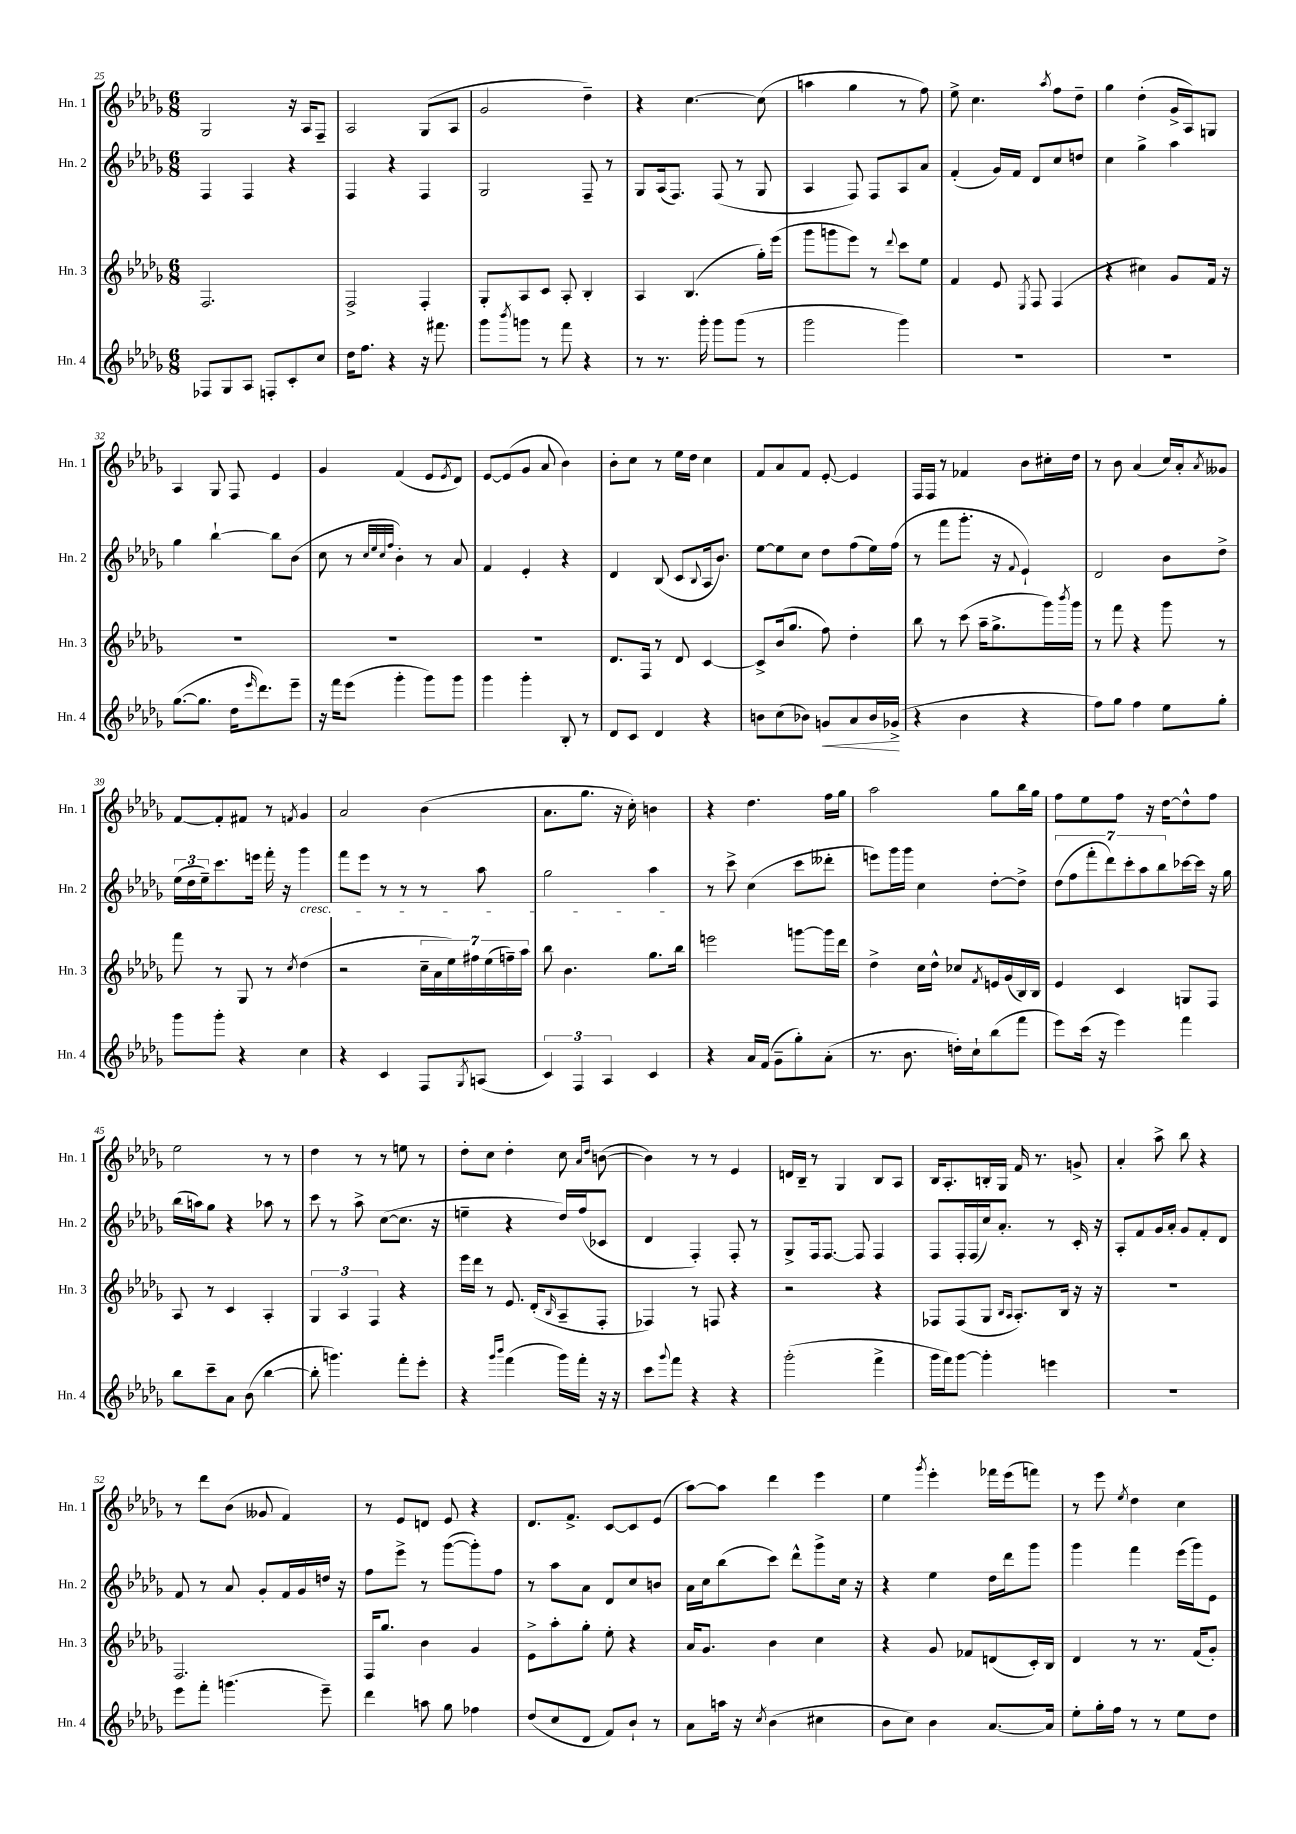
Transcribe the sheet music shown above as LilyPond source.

<<
\new StaffGroup <<
\new Staff = "s0" \with { instrumentName = "Hn. 1" shortInstrumentName = "Hn. 1" } {
    \clef treble \key des \major \numericTimeSignature \time 6/8
    ges2 r16 aes16 f8-- |
    aes2 ges8( aes8 |
    ges'2 des''4--) |
    r4 c''4.~ c''8( |
    a''4 ges''4 r8 f''8) |
    ees''8-> c''4. \acciaccatura { aes''8 } f''8 des''8-- |
    ges''4 des''4-.( ges'16-> aes16) g8 |
    aes4 ges8 f8 ees'4 |
    ges'4 f'4( ees'8 \acciaccatura { ees'8 } des'8) |
    ees'8~ ees'8( ges'8 aes'8 bes'4) |
    bes'8-. c''8 r8 ees''16 des''16 c''4 |
    f'8 aes'8 f'8 ees'8~-. ees'4 |
    f16 f16 r8 fes'4 bes'8 cis''16-. des''16 |
    r8 bes'8 aes'4( c''16) aes'16-. \acciaccatura { aes'8 } geses'8 |
    f'8~ f'8-. fis'8 r8 \acciaccatura { f'8 } ges'4 |
    aes'2 bes'4( |
    aes'8. ges''8. r16 c''16-.) b'4 |
    r4 des''4. f''16 ges''16 |
    aes''2 ges''8 bes''16 ges''16 |
    f''8 ees''8 f''8 r16 des''16~ des''8-^ f''8 |
    ees''2 r8 r8 |
    des''4 r8 r8 e''8 r8 |
    des''8-. c''8 des''4-. c''8 \grace { aes'16 des''16 } b'8~( |
    b'4) r8 r8 ees'4 |
    d'16 bes16-- r8 ges4 bes8 aes8 |
    bes16 aes8.-. b16-. ges16 f'16 r8. g'8-> |
    aes'4-. aes''8-> bes''8 r4 |
    r8 des'''8 bes'8( geses'8 f'4) |
    r8 ees'8 d'8 ees'8 r4 |
    des'8. f'8.-> c'8~ c'8 ees'8( |
    aes''8~) aes''8 des'''4 ees'''4 |
    ees''4 \acciaccatura { ges'''8 } ees'''4-. fes'''16 ees'''16( f'''8) |
    r8 ees'''8 \acciaccatura { ees''8 } des''4 c''4 \bar "|." |
}
\new Staff = "s1" \with { instrumentName = "Hn. 2" shortInstrumentName = "Hn. 2" } {
    \clef treble \key des \major \numericTimeSignature \time 6/8
    f4 f4 r4 |
    f4 r4 f4 |
    ges2 f8-- r8 |
    ges8 aes16( f8.) f8( r8 ges8 |
    aes4 f8) f8 aes8 aes'8 |
    f'4-.( ges'16) f'16 des'8 c''8 d''8 |
    c''4 ges''4-> aes''4 |
    ges''4 bes''4~-! bes''8 bes'8( |
    c''8 r8 \grace { c''32 ees''32 c''32 f''32 } bes'4-.) r8 aes'8 |
    f'4 ees'4-. r4 |
    des'4 bes8( c'8 \appoggiatura { bes8 } aes16 bes'8.) |
    ees''8~ ees''8 c''8 des''8 f''8( ees''16) f''16( |
    r8 f'''8 ges'''8.-. r16 \appoggiatura { f'8 } ees'4-!) |
    des'2 bes'8 des''8-> |
    \tuplet 3/2 { ees''16( des''16 ees''16--) } c'''8. e'''16 f'''16-. r16 ges'''4\cresc |
    f'''8 ees'''8 r8 r8 r8 aes''8 |
    ges''2 aes''4\! |
    r8 c'''8-> c''4( c'''8 deses'''8-. |
    e'''8) ges'''16 ges'''16 c''4 des''8~-. des''8-> |
    \tuplet 7/4 { des''8( f''8 f'''8-. des'''8) c'''8-. aes''8 bes''8 } ces'''16~ ces'''16 r16 ges''16 |
    bes''16( a''16) ges''8 r4 aes''8 r8 |
    c'''8 r8 aes''8-> c''8~( c''8. r16 |
    e''4-- r4 des''16) f''16( ces'8 |
    des'4 f4-.) f8-. r8 |
    ges8-> f16 f8.~ f8 f4 |
    f8 f16-. f16( c''16) aes'8.-. r8 c'16-. r16 |
    aes8-. f'8 ges'16 aes'16-. ges'8 f'8-. des'8 |
    f'8 r8 aes'8 ges'8-. f'16 ges'16 d''16 r16 |
    f''8 ees'''8-> r8 ges'''8~( ges'''8-.) f''8 |
    r8 aes''8 aes'8 des'8 c''8 b'8 |
    aes'16 c''16 bes''8( c'''8) des'''8-^ ges'''8-> c''16 r16 |
    r4 ees''4 des''16 des'''16 ges'''8 |
    ges'''4 f'''4 ees'''16( ges'''16) ees'8 \bar "|." |
}
\new Staff = "s2" \with { instrumentName = "Hn. 3" shortInstrumentName = "Hn. 3" } {
    \clef treble \key des \major \numericTimeSignature \time 6/8
    f2. |
    f2-> f4-. |
    ges8-. aes8 c'8 aes8-. bes4-. |
    aes4 bes4.( ges''16-.) ees'''16( |
    ges'''8 g'''8 ees'''8) r8 \appoggiatura { des'''8 } c'''8 ees''8 |
    f'4 ees'8 \acciaccatura { ees8 } f8 f4( |
    r4 cis''4) ges'8 f'16 r16 |
    R2. |
    R2. |
    R2. |
    des'8. f16 r8 des'8 c'4~ |
    c'8-> bes'16( ges''8. f''8) des''4-. |
    bes''8 r8 c'''8( aes''16-- ges''8.-> ges'''16) \acciaccatura { bes'''8 } ges'''16 |
    r8 f'''8 r4 ges'''8 r8 |
    f'''8 r8 ges8 r8 \acciaccatura { c''8 } des''4( |
    r2 \tuplet 7/4 { c''16-- aes'16 ees''16) fis''16 ees''16( f''16--) aes''16 } |
    bes''8 bes'4. ges''8. bes''16 |
    e'''2 g'''8~ g'''16 des'''16 |
    des''4-> c''16 des''16-^ ces''8 \acciaccatura { f'8 } e'16 ges'16( bes16) bes16 |
    ees'4 c'4 g8 f8 |
    aes8 r8 c'4 aes4-. |
    \tuplet 3/2 { ges4 aes4 f4 } r4 |
    ees'''16 des'''16 r8 ees'8. des'16-.( \grace { bes16 } aes8-- f8-. |
    fes4) r8 f8 r4 |
    r2 r4 |
    fes8 fes8( ges8 \grace { bes16 aes16 } aes8.-.) bes16 r16 r16 |
    R2. |
    f2. |
    f16 ges''8. bes'4 ges'4 |
    ees'8-> aes''8-. ges''8-. ees''8-. r4 |
    aes'16 ges'8. bes'4 c''4 |
    r4 ges'8 fes'8 d'8( c'16-.) bes16 |
    des'4 r8 r8. f'16( ges'8-.) \bar "|." |
}
\new Staff = "s3" \with { instrumentName = "Hn. 4" shortInstrumentName = "Hn. 4" } {
    \clef treble \key des \major \numericTimeSignature \time 6/8
    fes8 ges8 aes8 f8-. c'8-. c''8 |
    des''16 f''8. r4 r16 fis'''8. |
    ges'''8 \acciaccatura { bes'''8 } g'''8 r8 f'''8 r4 |
    r8 r8. ges'''16-. ges'''8 ges'''8( r8 |
    ges'''2 ges'''4) |
    R2. |
    R2. |
    ges''8.~( ges''8. des''16 \grace { ees'''16 } des'''8.) ees'''8-- |
    r16 f'''16 ees'''8( ges'''4-. ges'''8) ges'''8 |
    ges'''4 ges'''4-. bes8-. r8 |
    des'8 c'8 des'4 r4 |
    b'8 c''8( bes'8) g'8\< aes'8 bes'16 ges'16->\!( |
    r4 bes'4 r4 |
    f''8) ges''8 f''4 ees''8 ges''8-. |
    ges'''8 ges'''8-. r4 c''4 |
    r4 c'4 f8 \acciaccatura { ges8 } a8( |
    \tuplet 3/2 { c'4) f4 aes4 } c'4 |
    r4 aes'16 f'16( ges'8-- ges''8-.) aes'8-.( |
    r8. bes'8. d''16-.) c''16-! bes''8( f'''8 |
    ees'''8) c'''16( r16 ees'''4) f'''4 |
    bes''8 c'''8-- aes'8 bes'8( bes''4~ |
    bes''8-. g'''4.) f'''8-. ees'''8-. |
    r4 \grace { ges'''16 bes'''16 } f'''4( ges'''16) f'''16-. r16 r16 |
    c'''8 \appoggiatura { ges'''8 } f'''8 r4 r4 |
    ges'''2-.( f'''4-> |
    ges'''16 f'''16) ges'''8~ ges'''4-. e'''4 |
    R2. |
    ees'''8 f'''8-. g'''4.( ees'''8--) |
    des'''4 a''8 ges''8 fes''4 |
    des''8( c''8 des'8 f'8) bes'8-! r8 |
    aes'8 a''16 r16 \acciaccatura { c''8 } bes'4( cis''4 |
    bes'8 c''8) bes'4 aes'8.~ aes'16 |
    ees''8-. ges''16-. f''16 r8 r8 ees''8 des''8 \bar "|." |
}
>>
>>
\layout { \context { \Score currentBarNumber = #25 } }
